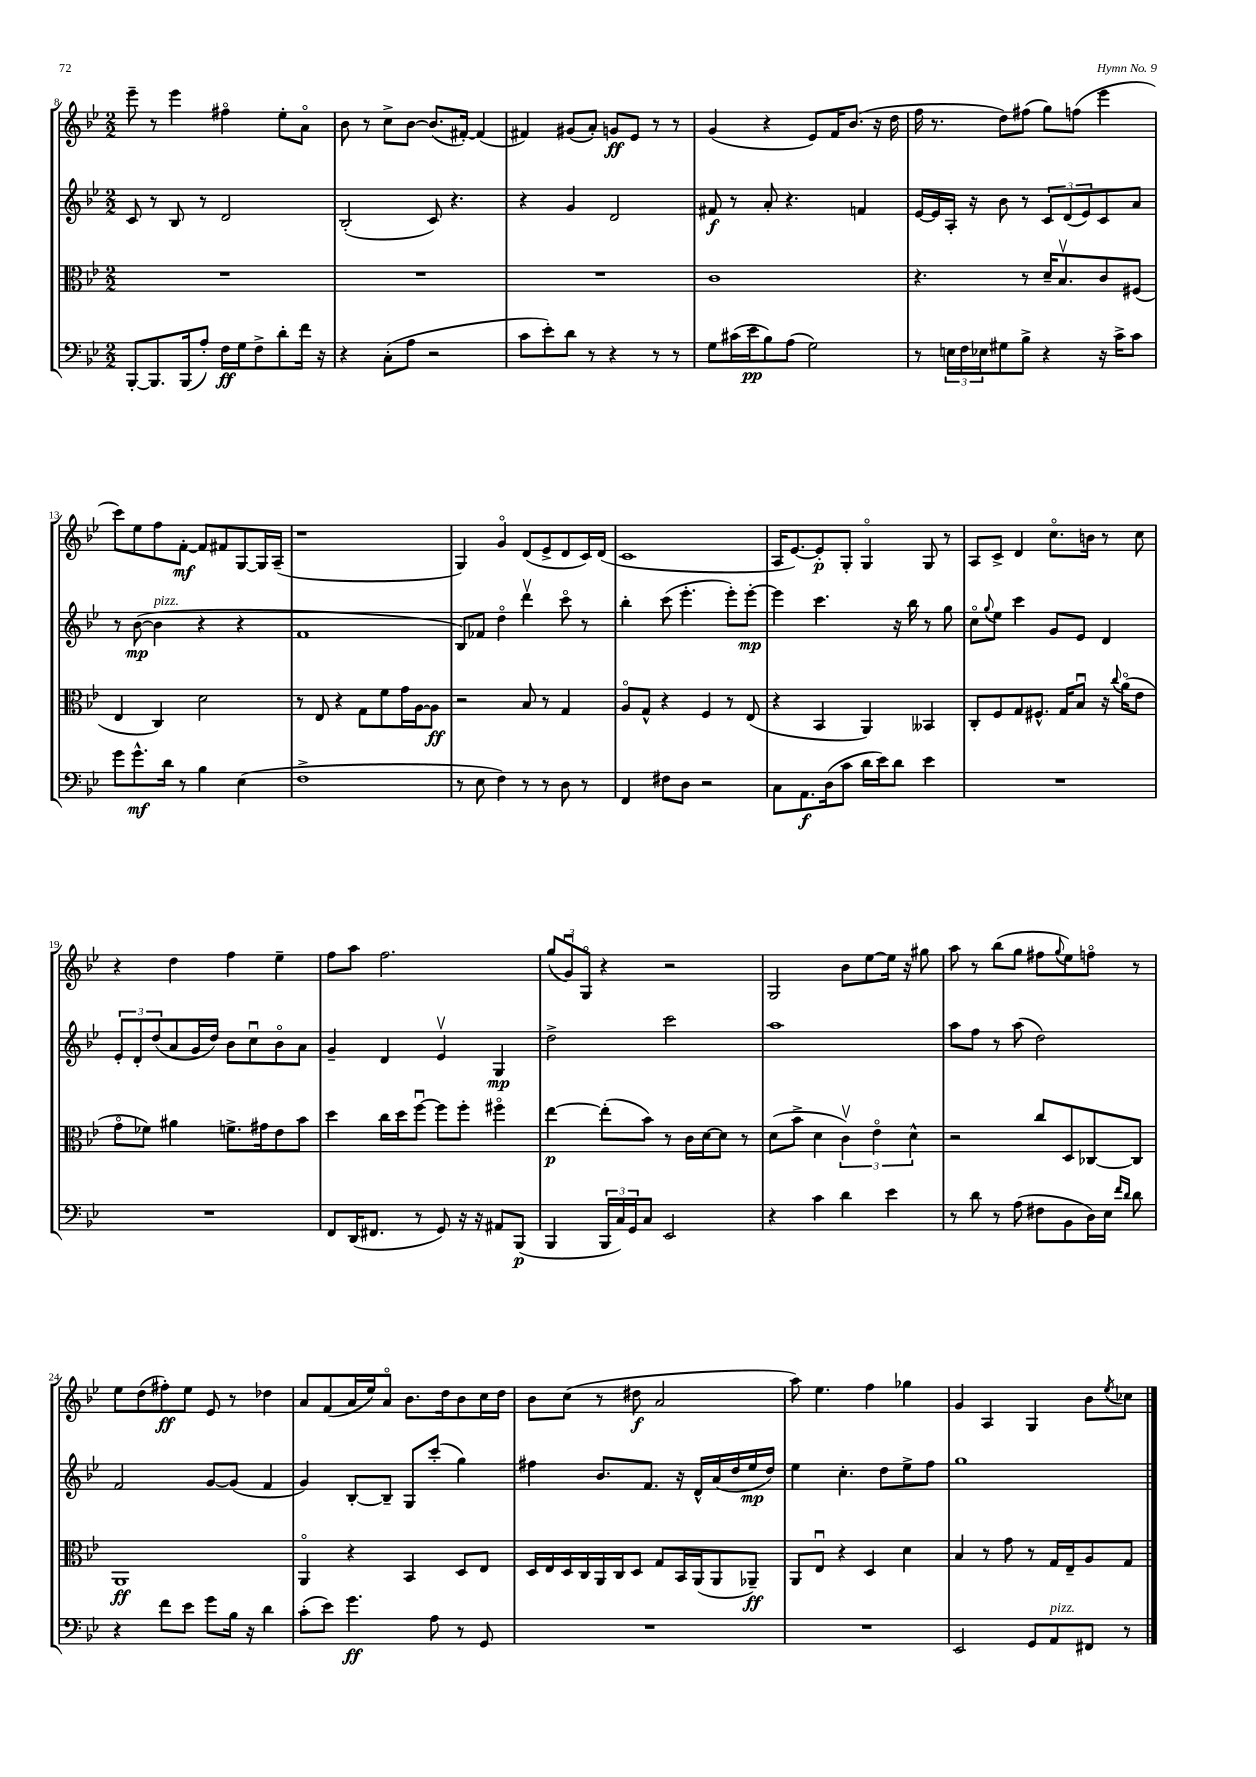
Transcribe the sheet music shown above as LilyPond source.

<<
\new StaffGroup <<
\new Staff = "s0" {
    \clef treble \key bes \major \numericTimeSignature \time 2/2
    ees'''8-- r8 ees'''4 fis''4\flageolet ees''8-. a'8\flageolet |
    bes'8 r8 c''8-> bes'8~ bes'8.( fis'16~-.) fis'4( |
    fis'4) gis'8( a'8-.) g'8\ff ees'8 r8 r8 |
    g'4( r4 ees'8) f'16 bes'8.( r16 d''16 |
    f''16 r8. d''8) fis''8( g''8) f''8( ees'''4 |
    c'''8) ees''8 f''8 f'8~-.\mf f'8 fis'8 g8~ g16 a16--( |
    r1 |
    g4) g'4\flageolet d'8( ees'8-> d'8 c'16) d'16( |
    c'1 |
    a16 ees'8.~) ees'8-.\p g8-. g4\flageolet g8 r8 |
    a8 c'8-> d'4 c''8.\flageolet b'16 r8 c''8 |
    r4 d''4 f''4 ees''4-- |
    f''8 a''8 f''2. |
    \tuplet 3/2 { g''8( g'8\downbow) g8\flageolet } r4 r2 |
    g2 bes'8 ees''8~ ees''16 r16 gis''8 |
    a''8 r8 bes''8( g''8 fis''8 \appoggiatura { g''8 } ees''8) f''8\flageolet r8 |
    ees''8 d''8( fis''8-.\ff) ees''8 ees'8 r8 des''4 |
    a'8 f'8( a'16 ees''16) a'8\flageolet bes'8. d''16 bes'8 c''16 d''16 |
    bes'8 c''8( r8 dis''8\f a'2 |
    a''8) ees''4. f''4 ges''4 |
    g'4 a4 g4 bes'8 \acciaccatura { ees''8 } ces''8 \bar "|." |
}
\new Staff = "s1" {
    \clef treble \key bes \major \numericTimeSignature \time 2/2
    c'8 r8 bes8 r8 d'2 |
    bes2-.( c'8) r4. |
    r4 g'4 d'2 |
    fis'8\f r8 a'8-. r4. f'4 |
    ees'16~ ees'16 a16-. r16 bes'8 r8 \tuplet 3/2 { c'8 d'8( ees'8) } c'8 a'8 |
    r8 bes'8~\mp( bes'4^\markup { \italic "pizz." } r4 r4 |
    f'1 |
    bes8) fes'8 d''4\flageolet d'''4\upbow c'''8\flageolet r8 |
    bes''4-. c'''8( ees'''4.-. ees'''8-.) ees'''8~-.\mp |
    ees'''4 c'''4. r16 bes''16 r8 g''8 |
    c''8\flageolet \appoggiatura { g''8 } ees''8 c'''4 g'8 ees'8 d'4 |
    \tuplet 3/2 { ees'8-. d'8-. d''8( } a'8 g'16 d''16) bes'8 c''8\downbow bes'8\flageolet a'8 |
    g'4-- d'4 ees'4\upbow g4\mp |
    d''2-> c'''2 |
    a''1 |
    a''8 f''8 r8 a''8( d''2) |
    f'2 g'8~ g'8( f'4 |
    g'4) bes8~-. bes8-- g8 c'''8-.( g''4) |
    fis''4 bes'8. f'8. r16 d'16-^ a'16( d''16 ees''16\mp d''16) |
    ees''4 c''4.-. d''8 ees''8-> f''8 |
    g''1 \bar "|." |
}
\new Staff = "s2" {
    \clef alto \key bes \major \numericTimeSignature \time 2/2
    R1 |
    R1 |
    R1 |
    c'1 |
    r4. r8 d'16-- bes8.\upbow c'8 fis8( |
    ees4 c4) d'2 |
    r8 ees8 r4 g8 f'8 g'16 a16~ a8\ff |
    r2 bes8 r8 g4 |
    a8\flageolet g8-^ r4 f4 r8 ees8( |
    r4 bes,4 a,4) beses,4 |
    c8-. f8 g8 fis8.-^ g16 bes8\downbow r16 \appoggiatura { c''8 } a'16\flageolet( ees'8 |
    g'8\flageolet fes'8) ais'4 f'8.-> gis'16 ees'8 bes'8 |
    d''4 c''16 d''16 f''8~\downbow f''8 f''8-. fis''4\flageolet |
    ees''4~\p ees''8-.( bes'8) r8 c'16 d'16~ d'8 r8 |
    d'8( bes'8-> d'4 \tuplet 3/2 { c'4\upbow) ees'4\flageolet d'4-^ } |
    r2 c''8 d8 ces8~ ces8 |
    a,1\ff |
    a,4\flageolet r4 bes,4 d8 ees8 |
    d16 ees16 d16 c16 a,16 c16 d8 g8 bes,16 a,16( a,8 aes,8--\ff) |
    a,8 ees8\downbow r4 d4 d'4 |
    bes4 r8 g'8 r8 g16 ees16-- a8 g8 \bar "|." |
}
\new Staff = "s3" {
    \clef bass \key bes \major \numericTimeSignature \time 2/2
    bes,,8~-. bes,,8. bes,,16( a8-.) f16\ff g16 f8-> d'8-. f'16 r16 |
    r4 c8-.( a8 r2 |
    c'8 ees'8-.) d'8 r8 r4 r8 r8 |
    g8 cis'16( ees'16\pp bes8) a8( g2) |
    r8 \tuplet 3/2 { e16 f16 ees16 } gis8 bes8-> r4 r16 c'16-> c'8 |
    g'8 g'8.-^\mf d'16 r8 bes4 ees4( |
    f1-> |
    r8 ees8 f4) r8 r8 d8 r8 |
    f,4 fis8 d8 r2 |
    c8 a,8.\f d16( c'8 d'16 ees'16) d'8 ees'4 |
    R1 |
    R1 |
    f,8 d,16( fis,8. r8 g,8) r16 r16 ais,8 bes,,8\p( |
    bes,,4 \tuplet 3/2 { bes,,16 c16) g,16 } c8 ees,2 |
    r4 c'4 d'4 ees'4 |
    r8 d'8 r8 a8( fis8 bes,8 d16) ees16 \grace { f'16 d'16 } d'8 |
    r4 f'8 ees'8 g'8 bes16 r16 d'4 |
    c'8-.( ees'8) g'4.\ff a8 r8 g,8 |
    R1 |
    R1 |
    ees,2 g,8 a,8^\markup { \italic "pizz." } fis,8 r8 \bar "|." |
}
>>
>>
\layout { \context { \Score currentBarNumber = #8 } }
